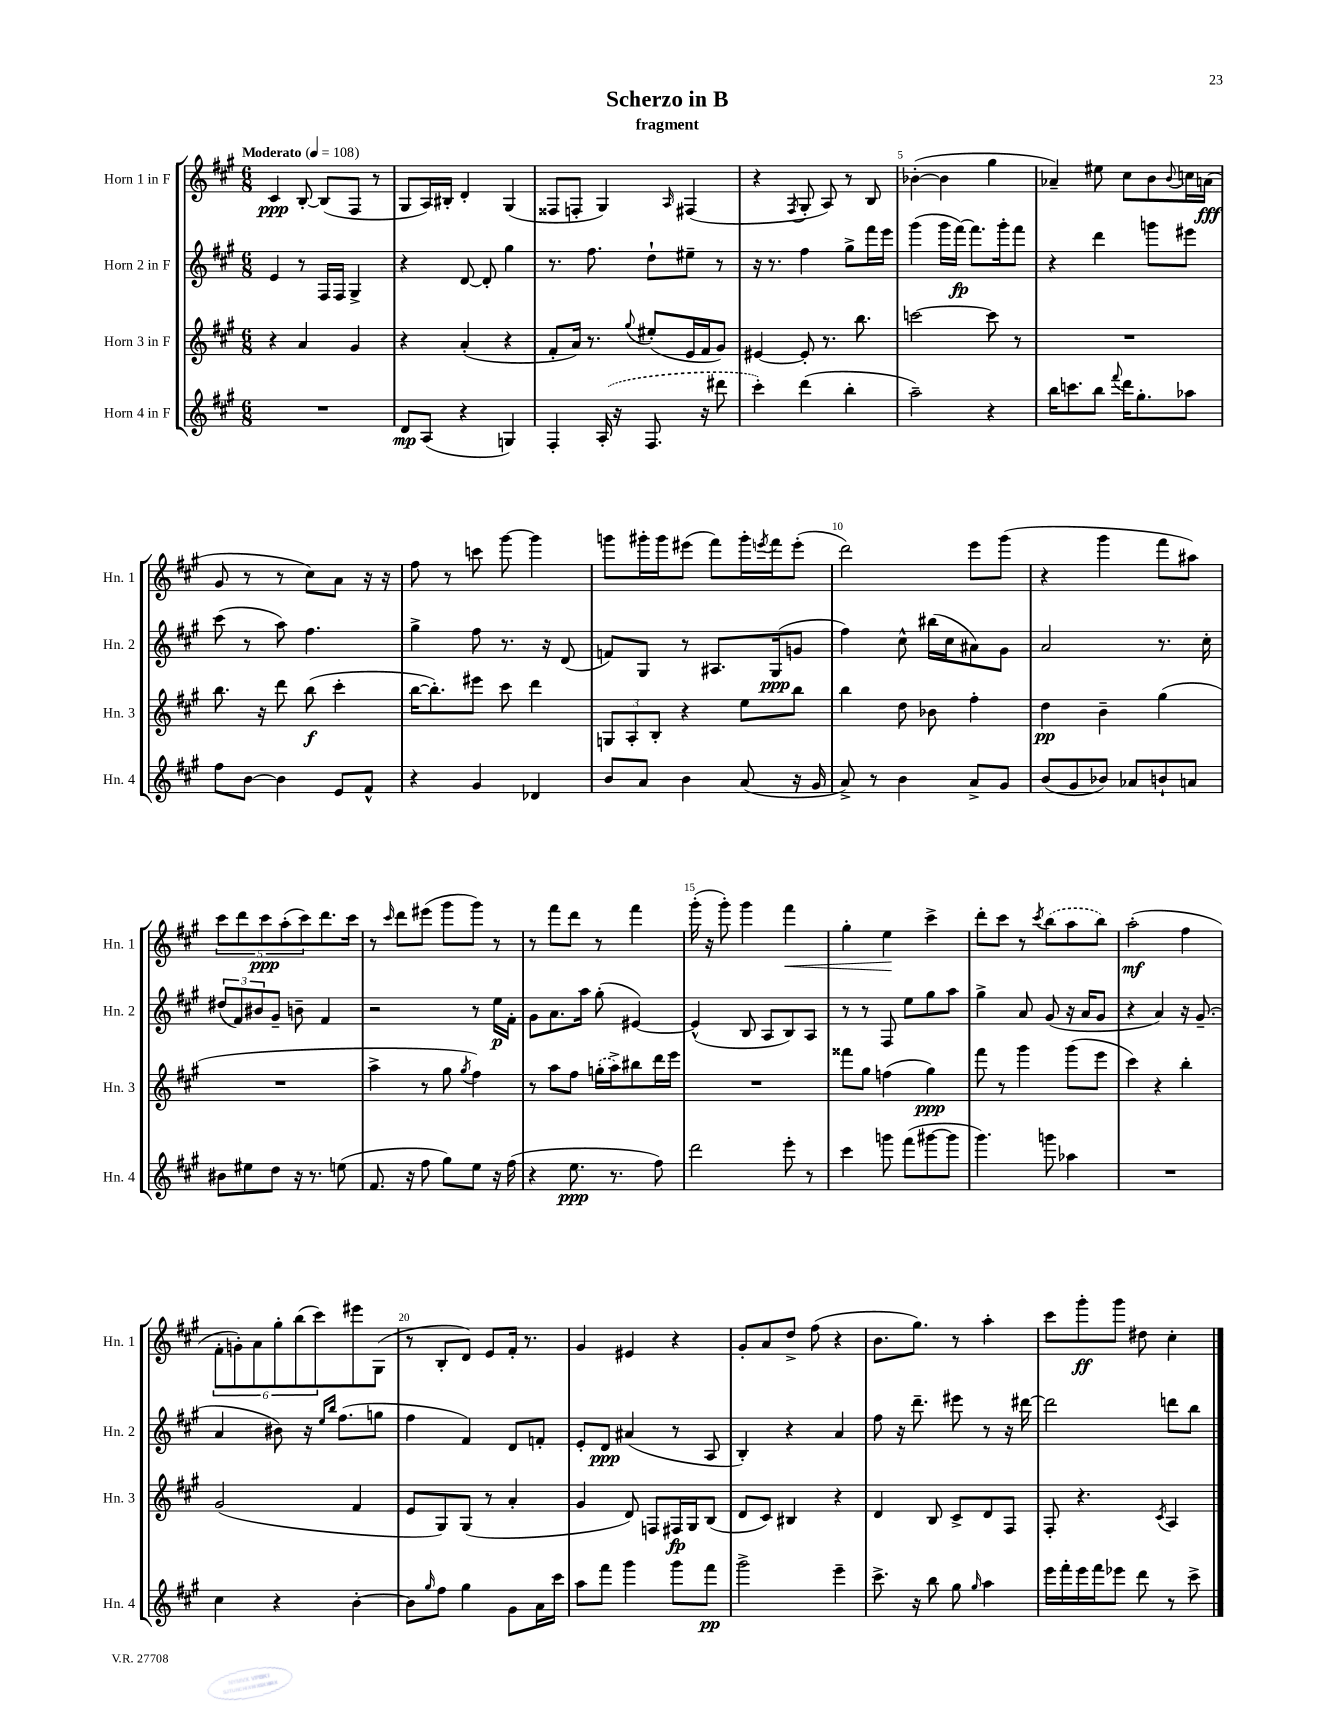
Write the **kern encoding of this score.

**kern	**kern	**kern	**kern
*staff4	*staff3	*staff2	*staff1
*clefG2	*clefG2	*clefG2	*clefG2
*k[f#c#g#]	*k[f#c#g#]	*k[f#c#g#]	*k[f#c#g#]
*M6/8	*M6/8	*M6/8	*M6/8
*MM108	*MM108	*MM108	*MM108
2.r	4r	4e	4c#
.	4a	8r	[8B'
.	.	16F#	(8B]
.	.	16F#	.
.	4g#	4G#^	8F#
.	.	.	8r
=	=	=	=
8d	4r	4r	8G#
(8A	.	.	16A)
.	.	.	16B#'
4r	(4a'	[8d	4d'
.	.	8d']	.
4G)	4r	4gg#	(4G#
=	=	=	=
4F#'	8f#'	8.r	8F##
.	16a)	.	8F'
.	8.r	8.ff#	.
(16A'	.	.	4G#)
16r	.	.	.
.	8qqgg#	.	.
8.F#	(8ee#'	8dd`	.
.	.	.	16qqA
.	16e	8ee#~	(4F#
16r	16f#	.	.
8ddd#	8g#)	8r	.
=	=	=	=
4ccc#')	[4e#	16r	4r
.	.	8.r	.
.	.	.	8qF#
(4ddd	8e#']	4ff#	8G#'
.	8.r	.	8A)
4bb'	.	8gg#^	8r
.	8.bb	.	.
.	.	16fff#	8B
.	.	16eee	.
=	=	=	=
2aa~)	[2ccc	(4ggg#	([4b-'
.	.	16ggg#	4b-]
.	.	[16fff#)	.
.	.	8.fff#]	.
4r	8ccc]	.	4gg#
.	.	16ggg#'	.
.	8r	8fff#	.
=	=	=	=
16bb	2.r	4r	4a-~)
8.ccc	.	.	.
8bb	.	4ddd	8ee#
8qqfff#	.	.	.
16ddd	.	.	8cc#
8.gg#'	.	.	.
.	.	8ggg	8b
.	.	.	8qqb
8aa-	.	8eee#	16cc
.	.	.	(16a
=	=	=	=
8ff#	8.bb	(8ccc#	8g#
[8b	.	8r	8r
.	16r	.	.
4b]	8ddd	8aa)	8r
.	(8bb	4.ff#	8cc#)
8e	4ccc#'	.	8a
8f#^^	.	.	16r
.	.	.	16r
=	=	=	=
4r	[16bb	4gg#^	8ff#
.	8.bb'])	.	.
.	.	.	8r
4g#	8eee#	8ff#	8ccc
.	8ccc#	8.r	[8ggg#
4d-	4ddd	.	4ggg#]
.	.	16r	.
.	.	(8d	.
=	=	=	=
8b	12G	8f)	8ggg
.	12A'	.	.
8a	.	8G#	16ggg#'
.	12B'	.	.
.	.	.	16ggg#
4b	4r	8r	(8eee#
.	.	8.A#	8fff#)
(8a	8ee	.	16ggg#'
.	.	.	8qeee
.	.	(16G#	16fff#
16r	8bb	8g	(8eee'
16g#	.	.	.
=	=	=	=
8a^)	4bb	4ff#)	2ddd)
8r	.	.	.
4b	8dd	8cc#^^	.
.	8b-	(16bb#	.
.	.	16cc#	.
8a^	4ff#'	8a#)	8eee
8g#	.	8g#	(8ggg#
=	=	=	=
(8b	4dd	2a	4r
8g#	.	.	.
8b-)	4b~	.	4ggg#
8a-	.	.	.
8b`	(4gg#	8.r	8fff#
8a	.	.	8aa#)
.	.	16cc#'	.
=	=	=	=
8b#	2.r	(12dd#	10ccc#
.	.	12f#)	.
.	.	.	10ddd
8ee#	.	.	.
.	.	12b#	.
.	.	.	10ccc#
8dd	.	8g#~	.
.	.	.	(10aa'
16r	.	8b~	.
.	.	.	10ccc#)
8.r	.	.	.
.	.	4f#	8.ddd
(8ee	.	.	.
.	.	.	16ccc#
=	=	=	=
8.f#	4aa^	2r	8r
.	.	.	16qqccc#
.	.	.	8ddd
16r	.	.	.
8ff#	8r	.	(8eee#
8gg#)	8gg#	.	8ggg#
.	8qgg#	.	.
8ee	4ff#)	8r	8ggg#)
16r	.	16ee	8r
(16ff#	.	16f#'	.
=	=	=	=
4r	8r	8g#	8r
.	8aa	8.a	8fff#
8.ee	8ff#	.	8ddd
.	.	16aa	.
.	(16gg'	(8gg#'	8r
8.r	16aa^)	.	.
.	8bb#	[4e#)	4fff#
8ff#)	16ddd	.	.
.	16eee	.	.
=	=	=	=
2ddd	2.r	(4e#^^]	(16ggg#'
.	.	.	16r
.	.	.	8ggg#')
.	.	8B	4ggg#
.	.	8A	.
8eee'	.	8B)	4fff#
8r	.	8A	.
=	=	=	=
4ccc#	8fff##	8r	4gg#'
.	8gg#	8r	.
8ggg	(4ff	8F#	4ee
(8fff#	.	8ee	.
[8ggg#	4gg#)	8gg#	4ccc#^
8ggg#]	.	8aa	.
=	=	=	=
4.ggg#)	8fff#	4gg#^	8ddd'
.	8r	.	8ccc#
.	4ggg#	8a	8r
.	.	.	8qccc#
8ggg	.	(8g#	(8bb
4aa-	(8ggg#	16r	8aa
.	.	16a	.
.	8eee	8g#	8bb)
=	=	=	=
2.r	4ccc#)	4r	(2aa'
.	4r	4a)	.
.	4bb'	16r	4ff#
.	.	(8.g#~	.
=	=	=	=
4cc#	(2g#	4a	12f#'
.	.	.	12g')
.	.	.	12a
4r	.	8b#)	12gg#'
.	.	.	(12bb
.	.	16r	.
.	.	.	12ccc#)
.	.	16qqee	.
.	.	16qqbb	.
.	.	(8.ff#	.
[4b'	4f#	.	8eee#
.	.	8gg	(8G#
=	=	=	=
8b]	8e	4ff#	8r
16qqgg#	.	.	.
8ff#	8G#)	.	8B'
4gg#	(8G#	4f#)	8d)
.	8r	.	8e
8g#	4a'	8d	16f#'
.	.	.	8.r
16a	.	8f'	.
16ccc#	.	.	.
=	=	=	=
8aa	4g#	8e'	4g#
8fff#	.	8d	.
4ggg#	8d)	(4a#	4e#
.	8F	.	.
8ggg#	16F#	8r	4r
.	16G#	.	.
8fff#	(8B	8A	.
=	=	=	=
2ggg#^	8d	4B')	8g#'
.	8c#)	.	8a
.	4B#	4r	8dd^
.	.	.	(8ff#
4eee~	4r	4a	4r
=	=	=	=
8.ccc#^	4d	8ff#	8.b
.	.	16r	.
16r	.	8.ddd~	8.gg#)
8bb	8B	.	.
8gg#	8c#^	8eee#	8r
16qqgg#	.	.	.
4aa	8d	8r	4aa'
.	8F#	16r	.
.	.	[16ddd#	.
=	=	=	=
16eee	8F#'	2ddd#]	8ccc#
16fff#'	.	.	.
16eee	4.r	.	8ggg#'
16fff#	.	.	.
8eee-	.	.	8ggg#
8ddd	.	.	8dd#
.	8qc#	.	.
8r	4A	8ddd	4cc#'
8ccc#^	.	8bb	.
==	==	==	==
*-	*-	*-	*-
